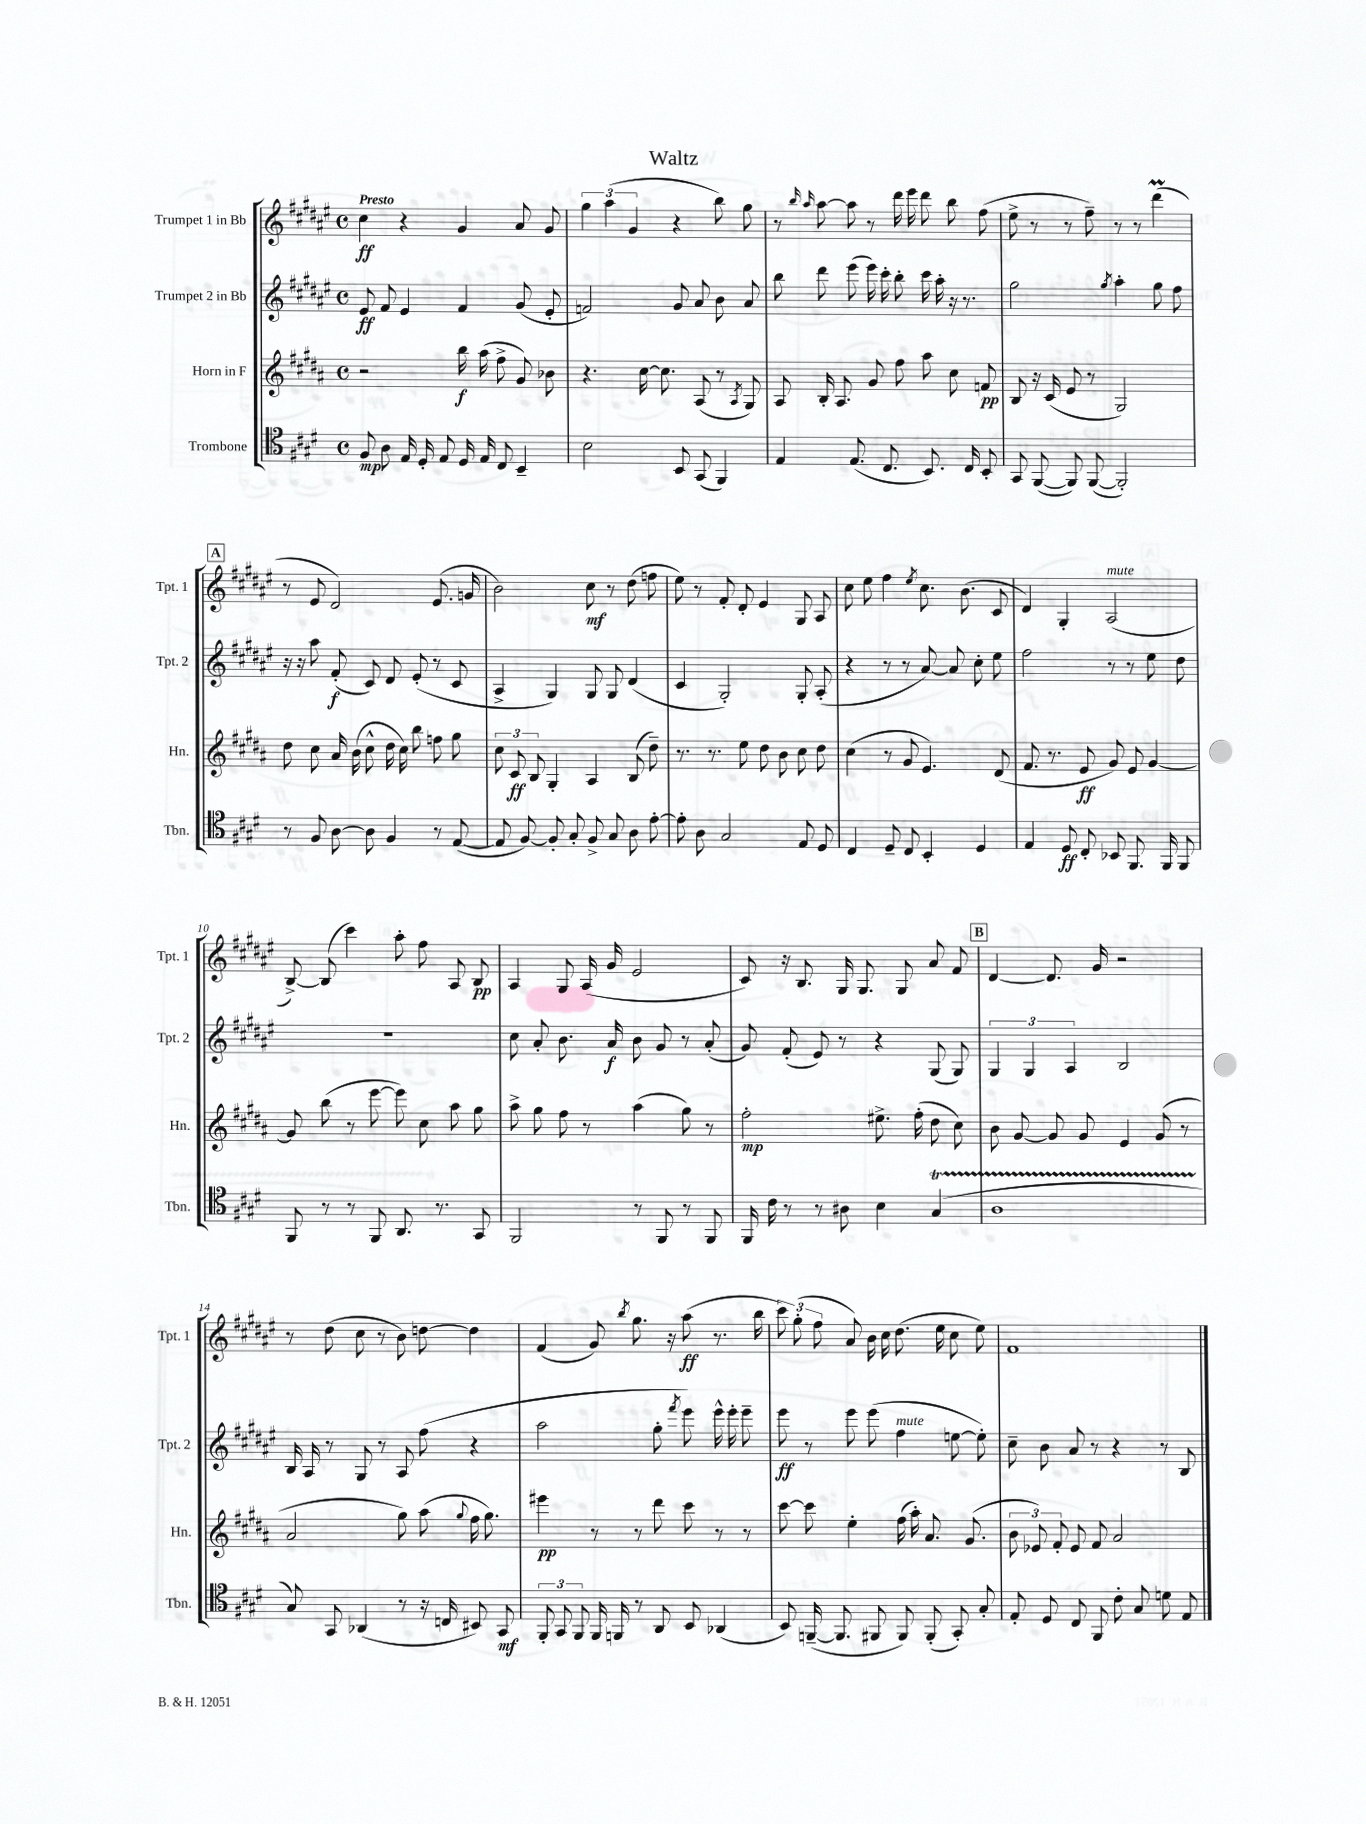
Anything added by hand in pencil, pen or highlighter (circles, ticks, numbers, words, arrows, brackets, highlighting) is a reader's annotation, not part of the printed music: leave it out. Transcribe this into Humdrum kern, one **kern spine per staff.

**kern	**dynam	**kern	**dynam	**kern	**dynam	**kern	**dynam
*part4	*part4	*part3	*part3	*part2	*part2	*part1	*part1
*staff4	*staff4	*staff3	*staff3	*staff2	*staff2	*staff1	*staff1
*I"Trombone	*	*I"Horn in F	*	*I"Trumpet 2 in Bb	*	*I"Trumpet 1 in Bb	*
*I'Tbn.	*	*I'Hn.	*	*I'Tpt. 2	*	*I'Tpt. 1	*
*clefC4	*	*clefG2	*	*clefG2	*	*clefG2	*
*k[f#c#g#d#]	*	*k[f#c#g#d#a#]	*	*k[f#c#g#d#a#e#]	*	*k[f#c#g#d#a#e#]	*
*M4/4	*	*M4/4	*	*M4/4	*	*M4/4	*
*met(c)	*	*met(c)	*	*met(c)	*	*met(c)	*
=1	=1	=1	=1	=1	=1	=1	=1
!	!	!	!	!	!	!LO:TX:a:B:t=Presto	!
8F#/	mp	2r	.	8e#/	ff	4cc#\	ff
8A\	.	.	.	8f#/	.	.	.
16E/	.	.	.	4e#/	.	4r	.
16D#'/	.	.	.	.	.	.	.
8E/	.	.	.	.	.	.	.
16D#/	.	16bb\	f	4f#/	.	4g#/	.
16E/	.	(16aa#\	.	.	.	.	.
8C#/	.	8ff#^\	.	.	.	.	.
4BB~/	.	8g#/)	.	(8g#/	.	8a#/	.
.	.	8b-X\	.	8e#'/	.	8g#/	.
=2	=2	=2	=2	=2	=2	=2	=2
2B\	.	4.r	.	2fn/)	.	6gg#\	.
.	.	.	.	.	.	(6aa#\	.
.	.	.	.	.	.	6g#/	.
.	.	[16cc#\	.	.	.	.	.
.	.	8.cc#\]	.	.	.	.	.
8BB/	.	.	.	8g#/	.	4r	.
(8GG#/	.	(8A#/	.	8a#/	.	.	.
4FF#/)	.	8r	.	8b\	.	8bb\)	.
.	.	8qA#/	.	.	.	.	.
.	.	8G#/)	.	8a#/	.	8gg#\	.
=3	=3	=3	=3	=3	=3	=3	=3
4E/	.	8A#/	.	8bb\	.	8r	.
.	.	.	.	.	.	16qqbb/	.
.	.	.	.	.	.	16qqaa#/	.
.	.	16B'/	.	8ddd#\	.	[8aa#\	.
.	.	8.A#/	.	.	.	.	.
(8.E/	.	.	.	(8eee#\	.	8aa#\]	.
.	.	8g#/	.	16eee#\)	.	8r	.
8.C#/	.	.	.	16ccc#'\	.	.	.
.	.	8ff#\	.	8bb'\	.	16ddd#\	.
.	.	.	.	.	.	16eee#\	.
8.BB/)	.	8aa#\	.	16ccc#\	.	8ddd#\	.
.	.	.	.	16aa#'\	.	.	.
.	.	8cc#\	.	16r	.	8bb\	.
16C#/	.	.	.	8.r	.	.	.
8BB'/	.	8fn/	pp	.	.	(8ff#\	.
=4	=4	=4	=4	=4	=4	=4	=4
8GG#/	.	8B/	.	2gg#\	.	8ee#^\	.
([8FF#/	.	16r	.	.	.	8r	.
.	.	(16c#/	.	.	.	.	.
8FF#/])	.	8e/	.	.	.	8r	.
([8FF#/	.	8r	.	.	.	8ff#~\)	.
.	.	.	.	8qgg#/	.	.	.
2FF#'/])	.	2G#/)	.	4aa#'\	.	8r	.
.	.	.	.	.	.	8r	.
.	.	.	.	8gg#\	.	(4ddd#M\	.
.	.	.	.	8ff#\	.	.	.
!!LO:LB:g=z
!!LO:REH:place=s1:t=A
=5	=5	=5	=5	=5	=5	=5	=5
8r	.	8dd#\	.	16r	.	8r	.
.	.	.	.	16r	.	.	.
8F#/	.	8cc#\	.	8aa#\	.	8e#/	.
[8A\	.	16a#/	.	(8f#'/	f	2d#/)	.
.	.	(16b\	.	.	.	.	.
8A\]	.	8cc#^^\	.	8c#/)	.	.	.
4F#/	.	16dd#\	.	8d#/	.	.	.
.	.	16cc#\)	.	.	.	.	.
.	.	8bb\	.	(8e#'/	.	.	.
8r	.	8ffn\	.	8r	.	(8.e#/	.
([8E/	.	8gg#\	.	8c#/	.	.	.
.	.	.	.	.	.	16gn/	.
=6	=6	=6	=6	=6	=6	=6	=6
8E/]	.	12cc#\	.	4A#^/	.	2b\)	.
.	.	12c#/	ff	.	.	.	.
[8F#/)	.	.	.	.	.	.	.
.	.	12B/	.	.	.	.	.
8F#'/]	.	4G#'/	.	4G#/)	.	.	.
8G#'/	.	.	.	.	.	.	.
8F#^/	.	4A#/	.	8G#/	.	8cc#\	mf
8G#/	.	.	.	8G#/	.	8r	.
8A\	.	(8B/	.	(4d#/	.	(8dd#\	.
[8e'\	.	8dd#~\)	.	.	.	8ffn\	.
=7	=7	=7	=7	=7	=7	=7	=7
8e'\]	.	8.r	.	4c#/	.	8ee#\)	.
8A\	.	.	.	.	.	8r	.
.	.	8.r	.	.	.	.	.
2G#/	.	.	.	2G#'/)	.	8f#'/	.
.	.	8ee\	.	.	.	8d#'/	.
.	.	8dd#\	.	.	.	4e#/	.
.	.	8b\	.	.	.	.	.
8E/	.	8cc#\	.	8G#'/	.	8G#/	.
8D#/	.	8dd#\	.	(8A#'/	.	8A#/	.
=8	=8	=8	=8	=8	=8	=8	=8
4C#/	.	(4cc#\	.	4r	.	8cc#\	.
.	.	.	.	.	.	8ee#\	.
8D#~/	.	8r	.	8r	.	4ff#\	.
8C#/	.	8g#/	.	8r	.	.	.
.	.	.	.	.	.	8qee#/	.
4BB'/	.	4.e/)	.	[8a#/)	.	8.cc#\	.
.	.	.	.	8a#/]	.	.	.
.	.	.	.	.	.	(8.b\	.
4D#/	.	.	.	8cc#'\	.	.	.
.	.	(8d#/	.	8ee#\	.	8c#/	.
=9	=9	=9	=9	=9	=9	=9	=9
4E/	.	8.f#/	.	2ff#\	.	4d#/)	.
.	.	8.r	.	.	.	.	.
8D#/	ff	.	.	.	.	4G#'/	.
8C#'/	.	8e/	ff	.	.	.	.
!	!	!	!	!	!	!LO:TX:a:i:t=mute	!
8BB-X/	.	8g#/)	.	8r	.	(2A#/	.
8.FF#/	.	8e/	.	8r	.	.	.
.	.	[4g#/	.	8ee#\	.	.	.
16FF#/	.	.	.	.	.	.	.
8FF#/	.	.	.	8dd#\	.	.	.
!!LO:LB:g=z
=10	=10	=10	=10	=10	=10	=10	=10
8FF#/	.	8g#/]	.	1r	.	[8B^/)	.
8r	.	(8bb\	.	.	.	(8B/]	.
8r	.	8r	.	.	.	4ccc#\)	.
8FF#/	.	[8eee\	.	.	.	.	.
8.AA/	.	8eee\])	.	.	.	8aa#'\	.
.	.	8cc#\	.	.	.	8ff#\	.
8.r	.	.	.	.	.	.	.
.	.	8aa#\	.	.	.	8A#/	.
8GG#/	.	8gg#\	.	.	.	8B/	pp
=11	=11	=11	=11	=11	=11	=11	=11
2FF#/	.	8aa#^\	.	8cc#\	.	4A#/	.
.	.	8gg#\	.	8a#'/	.	.	.
.	.	8ff#\	.	8.b\	.	8G#/	.
.	.	8r	.	.	.	(16A#/	.
.	.	.	.	16a#/	f	16g#/	.
8r	.	(4aa#\	.	8b\	.	2e#/	.
8FF#/	.	.	.	8g#/	.	.	.
8r	.	8gg#\)	.	8r	.	.	.
8FF#/	.	8r	.	(8a#'/	.	.	.
=12	=12	=12	=12	=12	=12	=12	=12
16FF#/	.	2ff#'\	mp	8g#/)	.	8c#/)	.
16c#\	.	.	.	.	.	.	.
8r	.	.	.	(8f#'/	.	16r	.
.	.	.	.	.	.	8.B/	.
8r	.	.	.	8e#/)	.	.	.
8A#X\	.	.	.	8r	.	16G#/	.
.	.	.	.	.	.	8.G#/	.
4B\	.	8.ee#X^\	.	4r	.	.	.
.	.	.	.	.	.	8G#/	.
.	.	(16ff#'\	.	.	.	.	.
(4G#t/	.	8dd#\	.	(8G#/	.	8a#/	.
.	.	8cc#\)	.	8G#/)	.	8f#/	.
!!LO:REH:place=s1:t=B
=13	=13	=13	=13	=13	=13	=13	=13
1ATTT	.	8b\	.	6G#/	.	[4d#/	.
.	.	[8g#/	.	.	.	.	.
.	.	.	.	6G#/	.	.	.
.	.	8g#/]	.	.	.	8.d#/]	.
.	.	.	.	6A#/	.	.	.
.	.	8g#/	.	.	.	.	.
.	.	.	.	.	.	16g#/	.
.	.	4e/	.	2B/	.	2r	.
.	.	(8g#/	.	.	.	.	.
.	.	8r	.	.	.	.	.
!!LO:LB:g=z
=14	=14	=14	=14	=14	=14	=14	=14
8G#/)	.	2a#/	.	16B/	.	8r	.
.	.	.	.	16A#/	.	.	.
8GG#/	.	.	.	8r	.	(8dd#\	.
(4AA-X/	.	.	.	8G#/	.	8cc#\	.
.	.	.	.	8r	.	8r	.
8r	.	8gg#\)	.	8A#/	.	8b\)	.
16r	.	(8aa#\	.	(8ff#\	.	[8ddn\	.
16Cn/	.	.	.	.	.	.	.
.	.	8qqgg#/	.	.	.	.	.
8BB#X/)	.	16ff#\	.	4r	.	4dd\]	.
.	.	8.gg#\)	.	.	.	.	.
8GG#/	mf	.	.	.	.	.	.
=15	=15	=15	=15	=15	=15	=15	=15
12FF#'/	.	4eee#X\	pp	2aa#\	.	(4f#/	.
12GG#/	.	.	.	.	.	.	.
12FF#/	.	.	.	.	.	.	.
16FF#/	.	8r	.	.	.	8g#/)	.
16FFn/	.	.	.	.	.	.	.
.	.	.	.	.	.	8qbb/	.
8r	.	8r	.	.	.	8.gg#\	.
8AA/	.	8ddd#\	.	8gg#'\	.	.	.
.	.	.	.	.	.	16r	.
.	.	.	.	8qfff#/	.	.	.
8BB/	.	8ccc#\	.	8eee#\)	.	(8aa#\	ff
(4AA-X/	.	8r	.	16eee#^^\	.	8.r	.
.	.	.	.	16eee#'\	.	.	.
.	.	8r	.	8eee#~\	.	.	.
.	.	.	.	.	.	16bb\	.
=16	=16	=16	=16	=16	=16	=16	=16
8BB/)	.	[8ccc#\	.	8eee#\	ff	12ccc#\)	.
.	.	.	.	.	.	(12gg#'\	.
([16FFn~/	.	8ccc#\]	.	8r	.	.	.
.	.	.	.	.	.	12ff#\	.
8.FF/]	.	.	.	.	.	.	.
.	.	4ee'\	.	8eee#\	.	8a#/)	.
8FF#X/	.	.	.	(8eee#\	.	16b\	.
.	.	.	.	.	.	16cc#\	.
!	!	!	!	!LO:TX:a:i:t=mute	!	!	!
8FF#/)	.	(16ff#\	.	4ff#\	.	(8.dd#\	.
.	.	16aa#'\)	.	.	.	.	.
(8FF#'/	.	8.a#/	.	.	.	.	.
.	.	.	.	.	.	16ee#\	.
8GG#'/)	.	.	.	[8een\	.	8cc#\	.
.	.	(8.g#/	.	.	.	.	.
8G#'/	.	.	.	8ee'\])	.	8ee#\)	.
=17	=17	=17	=17	=17	=17	=17	=17
8E'/	.	12b\	.	8cc#~\	.	1f#	.
.	.	12e-X/)	.	.	.	.	.
8D#/	.	.	.	8b\	.	.	.
.	.	12f#'/	.	.	.	.	.
8C#/	.	8e-/	.	8a#/	.	.	.
8FF#/	.	8f#/	.	8r	.	.	.
8c#'\	.	2a#/	.	4r	.	.	.
8G#/	.	.	.	.	.	.	.
8dn\	.	.	.	8r	.	.	.
8E/	.	.	.	8B/	.	.	.
==	==	==	==	==	==	==	==
*-	*-	*-	*-	*-	*-	*-	*-
